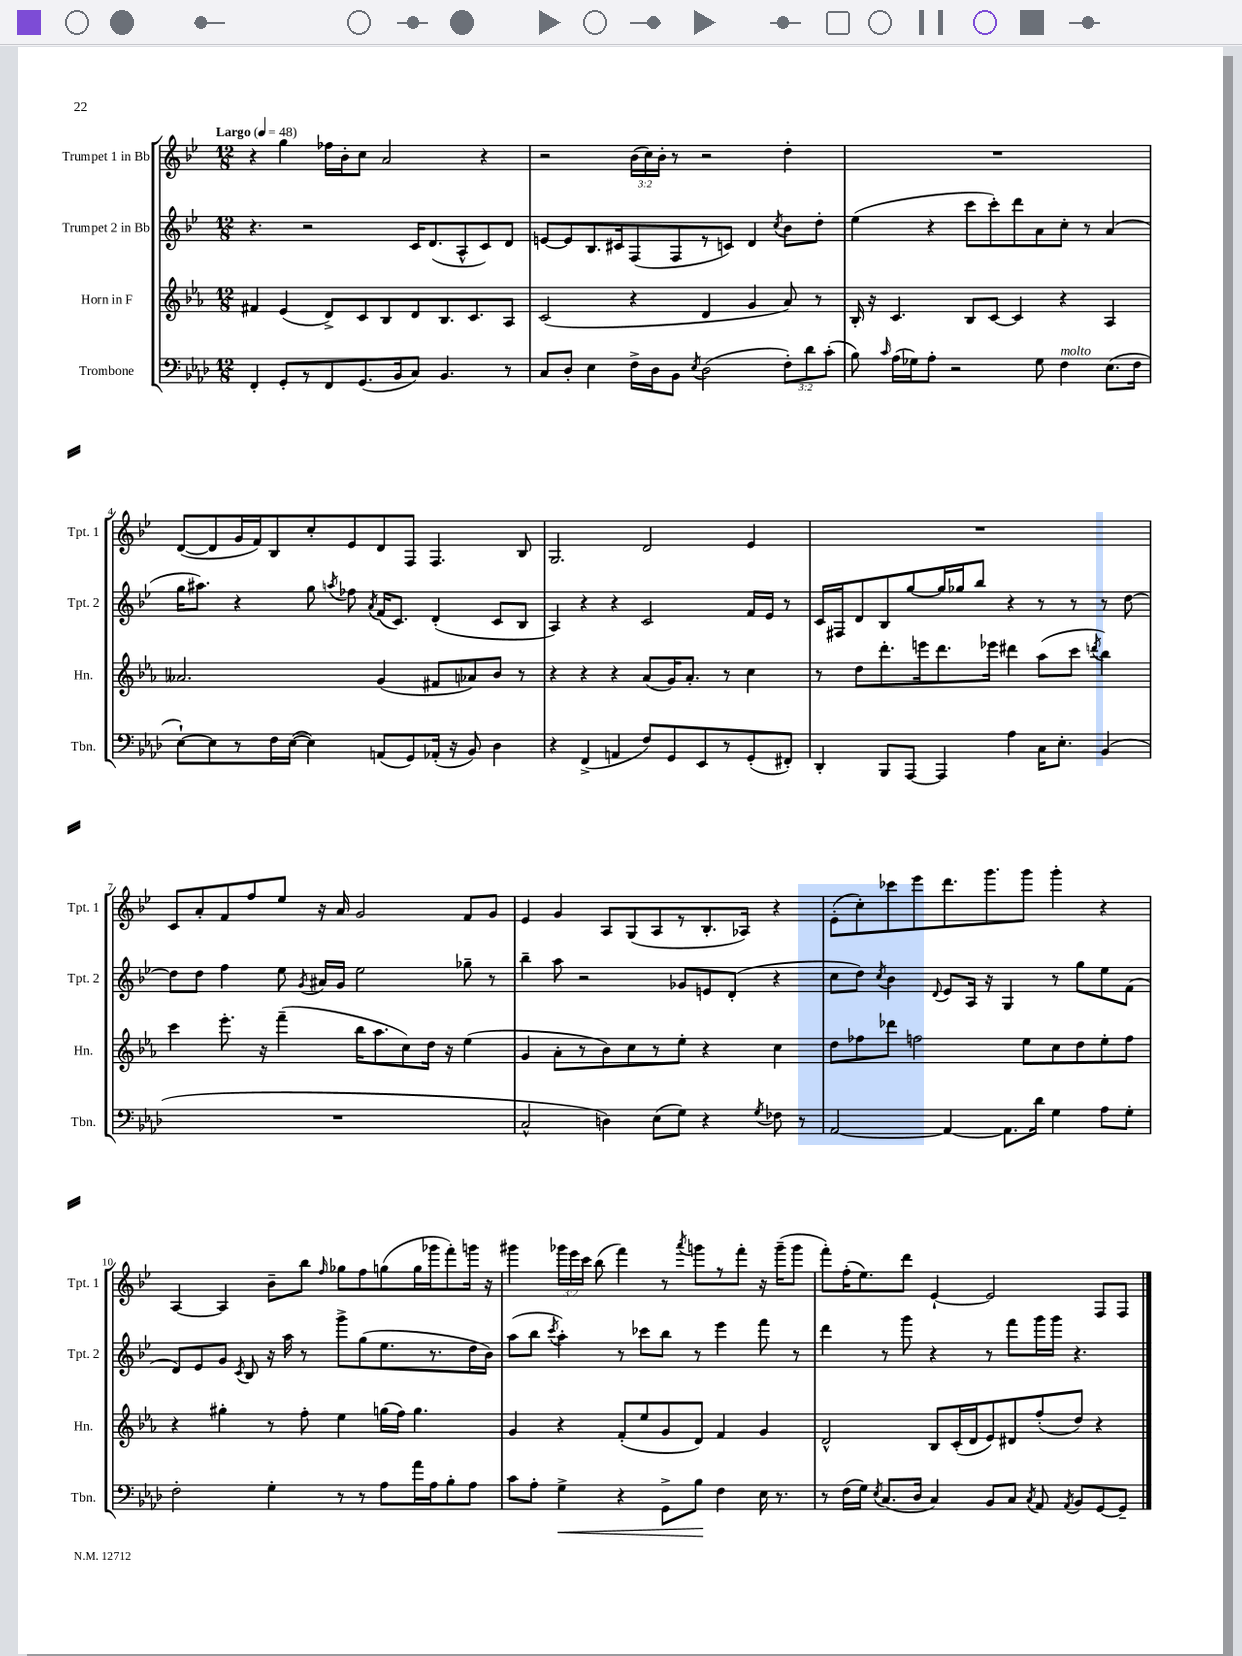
<<
\new StaffGroup <<
\new Staff = "s0" \with { instrumentName = "Trumpet 1 in Bb" shortInstrumentName = "Tpt. 1" } {
    \clef treble \key bes \major \numericTimeSignature \time 12/8 \override Staff.TupletNumber.text = #tuplet-number::calc-fraction-text \tempo "Largo" 4 = 48
    \autoBeamOff r4 g''4 fes''16[ bes'16-. c''8] a'2 r4 |
    r2 \tuplet 3/2 { bes'16[( c''16) bes'16]-. } r8 r2 d''4-. |
    R1. |
    d'8[~( d'8 g'16 f'16) bes8 c''8-. ees'8 d'8 f8] f4. bes8 |
    g2. d'2 ees'4 |
    R1. |
    c'8[ a'8-. f'8 f''8 ees''8] r16 a'16 g'2 f'8[ g'8] |
    ees'4 g'4 a8[ g8( a8 r8 bes8.-. aes16]) r4 |
    ees'8[-.( c''8-.) ces'''8 ees'''8 d'''8. g'''8. g'''8] g'''4-. r4 |
    a4~ a4 bes'8[-- bes''8] \grace { f''16 } ges''8[ f''8 g''8( g''16 ges'''16 f'''8-.) g'''16] r16 |
    gis'''4 \tuplet 3/2 { ges'''16[ ees'''16 c'''16] } bes''8( f'''4) r8 \acciaccatura { a'''8 } g'''8[ r8 f'''8]-. r16 g'''16[--( g'''8] |
    f'''8[-.) f''16-.( ees''8.) d'''8] ees'4~-! ees'2 f8[ f8] \bar "|." |
}
\new Staff = "s1" \with { instrumentName = "Trumpet 2 in Bb" shortInstrumentName = "Tpt. 2" } {
    \clef treble \key bes \major \numericTimeSignature \time 12/8
    \autoBeamOff r4. r2 c'16[ d'8.( a8-^ c'8) d'8] |
    e'8[~ e'8 bes8. cis'16 f8( f8 r8 c'8]) d'4 \acciaccatura { c''8 } bes'8[ d''8]-. |
    ees''4( r4 c'''8[ c'''8-.) d'''8 a'8 c''8]-. r8 a'4( |
    g''16[ ais''8.]) r4 g''8 \acciaccatura { a''8 } fes''8 \acciaccatura { a'8 } f'16[( c'8.]) d'4-.( c'8[ bes8] |
    a4) r4 r4 c'2 f'16[ ees'16] r8 |
    c'16[ fis16 d'8 bes8 g''8~ g''16 ges''16 bes''8] r4 r8 r8 r8 d''8~ |
    d''8[ d''8] f''4 ees''8 \acciaccatura { g'8 } ais'16[ g'16] ees''2 ges''8-- r8 |
    bes''4-- a''8 r2 ges'8[ e'8 d'8]-.( r4 |
    c''8[ d''8]) \acciaccatura { c''8 } bes'4 \appoggiatura { d'8 } ees'8[ a16] r16 g4 r8 g''8[ ees''8 f'8]( |
    d'8[) ees'8 g'8] \acciaccatura { c'8 } bes8 r16 a''16 r8 g'''8[-> g''8( ees''8. r8. d''16 bes'16]) |
    a''8[( bes''8] \acciaccatura { c'''8 } a''4-.) r8 ces'''8[ bes''8] r8 ees'''4 f'''8 r8 |
    d'''4 r8 g'''8 r4 r8 f'''8[ g'''16 g'''16] r4. \bar "|." |
}
\new Staff = "s2" \with { instrumentName = "Horn in F" shortInstrumentName = "Hn." } {
    \clef treble \key ees \major \numericTimeSignature \time 12/8
    \autoBeamOff fis'4 ees'4( d'8[->) c'8 bes8 d'8 bes8. c'8. aes8] |
    c'2( r4 d'4 g'4 aes'8) r8 |
    bes16-. r16 c'4. bes8[ c'8]~ c'4 r4 aes4 |
    aeses'2. g'4( fis'8[ aes'8) bes'8] r8 |
    r4 r4 r4 aes'8[( g'16) aes'8.]-. r8 c''4 |
    r8 d''8[ d'''8.-. e'''16 d'''8. ees'''16] dis'''4 aes''8[( c'''8] \acciaccatura { d'''8 } bes''4) |
    c'''4 ees'''8.-. r16 f'''4--( bes''16[ aes''8. c''8) d''16] r16 ees''4( |
    g'4 aes'8[-. r8 bes'8) c''8 r8 ees''8]-. r4 c''4 |
    d''8[ fes''8 des'''8] f''2 ees''8[ c''8 d''8 ees''8-. f''8] |
    r4 gis''4-. r8 f''8-. ees''4 g''16[( f''16]) g''4. |
    g'4 r4 f'8[-.( ees''8 g'8 d'8]) f'4 g'4 |
    d'2-^ bes8[ c'16-.( d'16 ees'8) dis'8 f''8-.( d''8]) r4 \bar "|." |
}
\new Staff = "s3" \with { instrumentName = "Trombone" shortInstrumentName = "Tbn." } {
    \clef bass \key aes \major \numericTimeSignature \time 12/8 \override Staff.TupletNumber.text = #tuplet-number::calc-fraction-text
    \autoBeamOff f,4-. g,8[-. r8 f,8 g,8.( bes,16 c8]) bes,4. r8 |
    c8[ des8]-. ees4 f16[-> des16 bes,8] \acciaccatura { ees8 } des2( \tuplet 3/2 { f8[-.) des'8 c'8]-.( } |
    bes8) \grace { c'16 } aes16[( ges16) aes8]-. r2 ges8 f4^\markup { \italic "molto" } ees8.[( f16] |
    ees8[~-!) ees8 r8 f16 ees16]~( ees4) a,8[( g,8) aes,16]-.( r16 bes,8) des4 |
    r4 f,4->( a,4 f8[) g,8 ees,8 r8 g,8-.( fis,8]-.) |
    des,4-. bes,,8[ aes,,8]~ aes,,4 aes4 c16[ ees8.]-. bes,4( |
    R1. |
    c2-^ d4) ees8[( g8]) r4 \acciaccatura { g8 } fes8 r8 |
    aes,2~ aes,4~ aes,8.[ des'16] g4 aes8[ g8]-. |
    f2-. g4-. r8 r8 aes8[ aes'16 aes16 bes8-. aes8] |
    c'8[ aes8]-. g4->\< r4 g,8[-> bes8]\! f4 ees16 r8. |
    r8 f16[( g16]) \acciaccatura { ees8 } c8.[( des16] c4) bes,8[ c8] \acciaccatura { c8 } aes,8 \acciaccatura { aes,8 } bes,8[ g,8~ g,8]-- \bar "|." |
}
>>
>>
